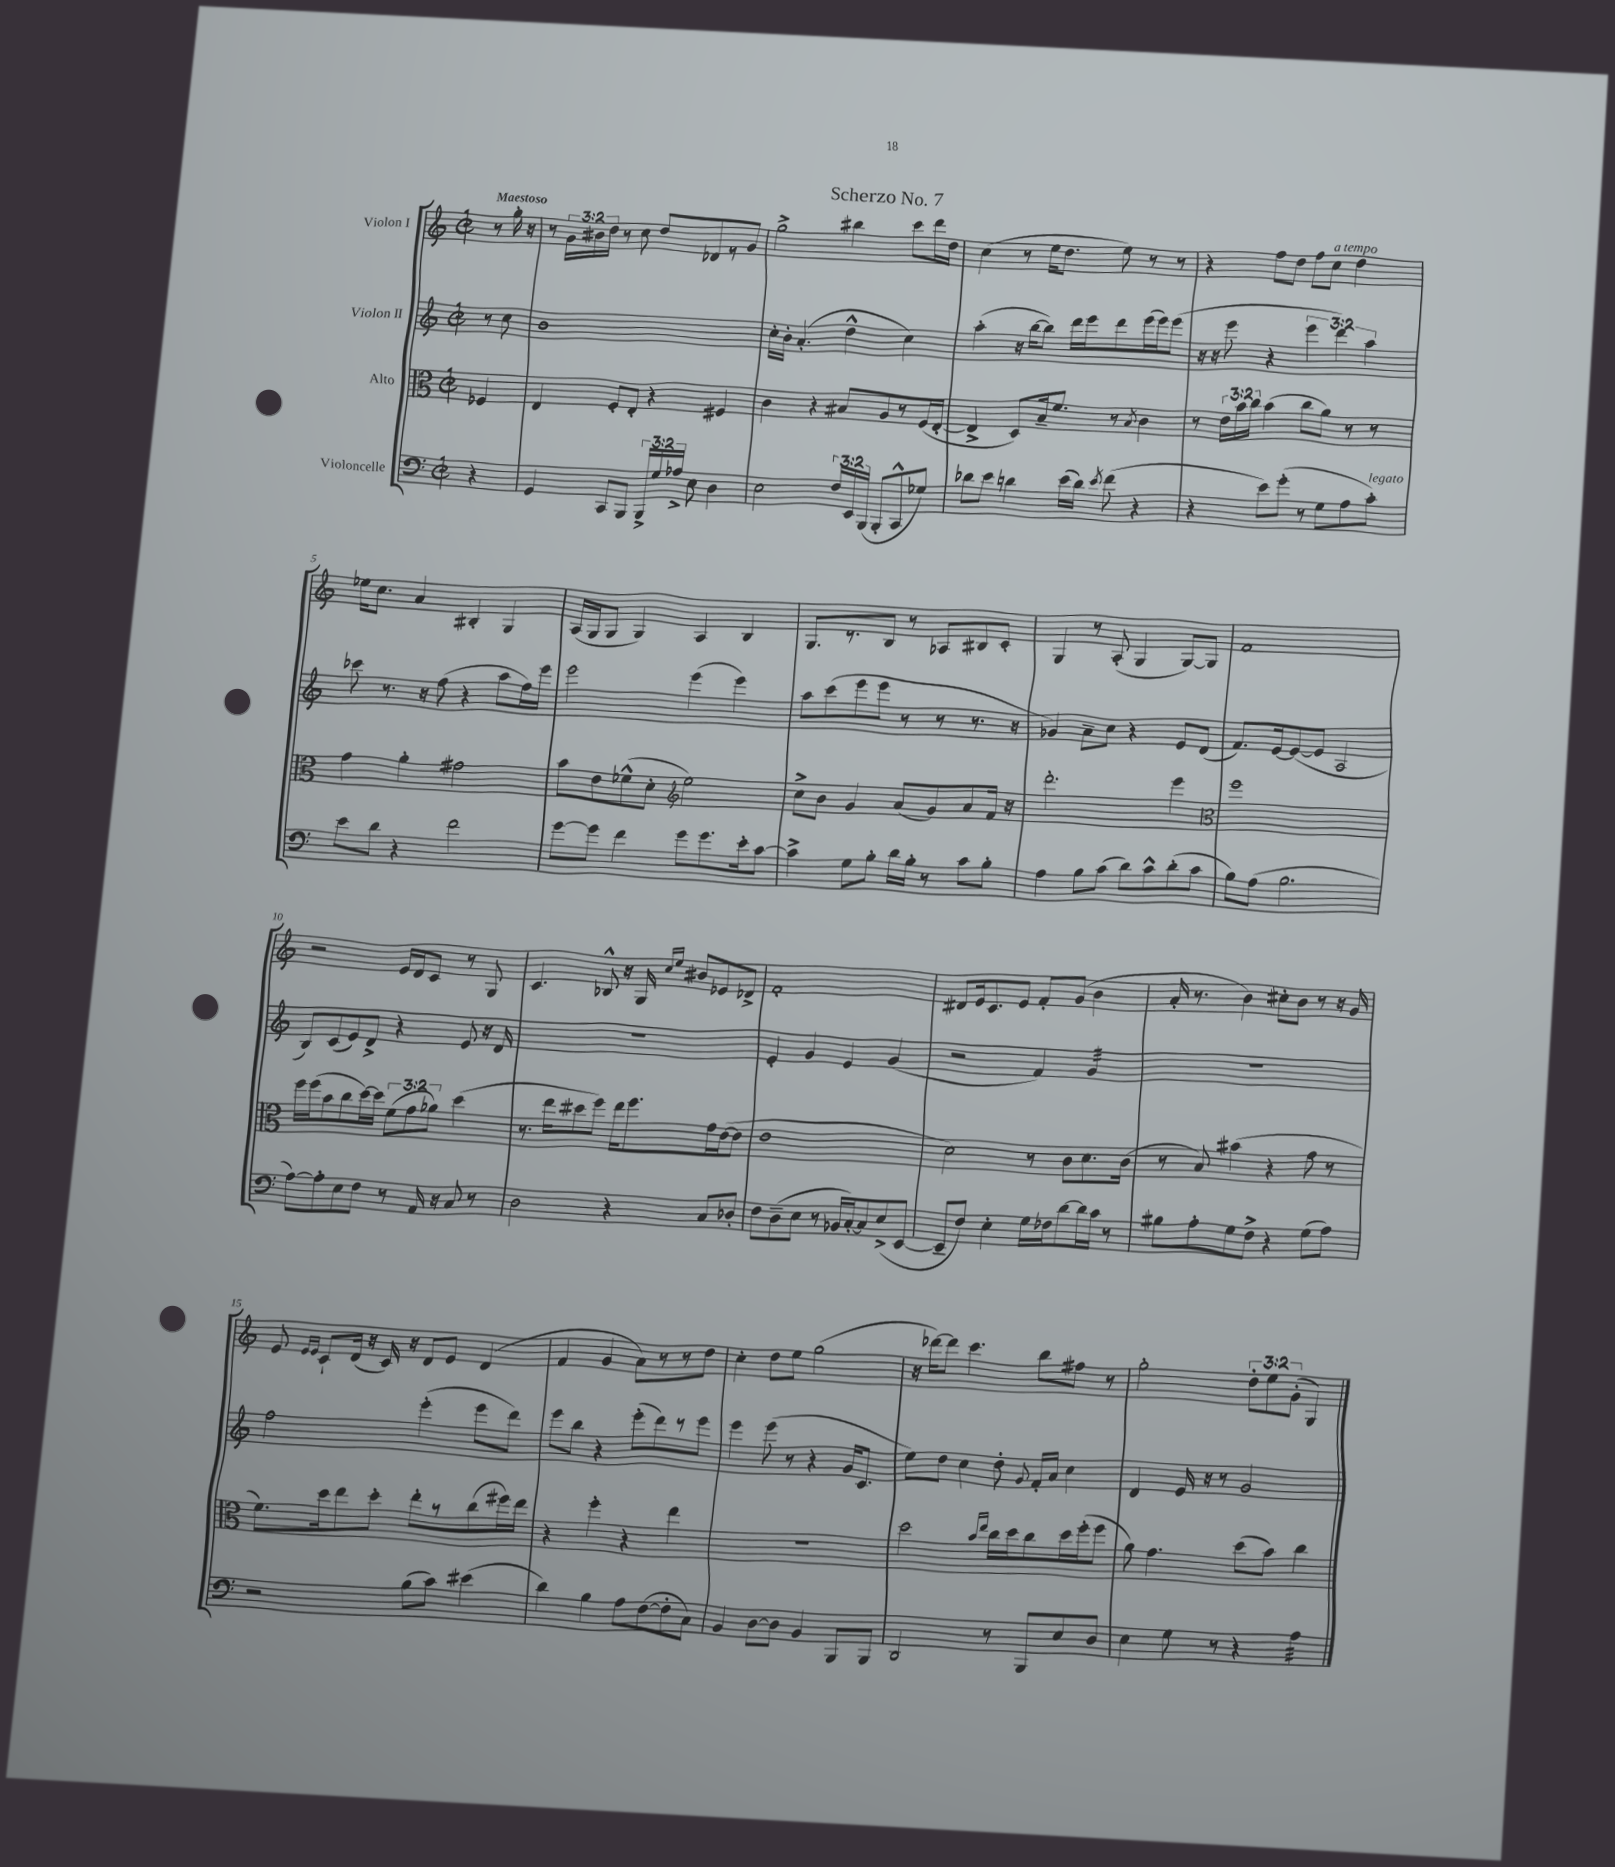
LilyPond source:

\header { title = "Scherzo No. 7" }
<<
\new StaffGroup <<
\new Staff = "s0" \with { instrumentName = "Violon I" } {
    \clef treble \key c \major \defaultTimeSignature \time 2/2 \override Staff.TupletNumber.text = #tuplet-number::calc-fraction-text \partial 4 \tempo "Maestoso"
    \autoBeamOff r8 g''16-. r16 |
    r8 \tuplet 3/2 { g'16[ bis'16 d''16] } r8 c''8 d''8[ des'8 r8 g'8] |
    g''2-> bis''4 c'''8[ d'''16 d''16] |
    c''4( r8 e''16[ d''8.] e''8) r8 r8 |
    r4 f''8[ d''8] f''8[ c''8]^\markup { \italic "a tempo" } d''4 |
    ees''16[ c''8.] a'4 bis4-. g4 |
    a16[( g16 g8] g4) a4 b4 |
    g8.[ r8. b8] r8 aes8[ bis8 c'8]-. |
    g4 r8 a8-.( g4 g8[~) g8] |
    f'1 |
    r2 e'16[ d'16 c'8] r8 g8 |
    c'4. bes8-^ r16 g16 \grace { c''16[ e''16] } bis'8[ ees'8 des'8]-> |
    f'1-. |
    dis'8[ e'16 c'8. e'8] f'8[-. g'8]( b'4 |
    a'16-. r8. b'4) cis''8[-. b'8] r8 r16 g'16 |
    e'8 \grace { e'16[ e'16] } c'8[-! d'16]( r16 c'16) r16 d'8[ e'8] d'4( |
    f'4 g'4 a'8[) r8 r8 d''8] |
    c''4-. d''8[ e''8] g''2( |
    r16 des'''16[~) des'''8] c'''4. b''8[ fis''8] r8 |
    g''2-. \tuplet 3/2 { d''8[-. e''8 g'8]-.( } g4) \bar "|." |
}
\new Staff = "s1" \with { instrumentName = "Violon II" } {
    \clef treble \key c \major \defaultTimeSignature \time 2/2 \override Staff.TupletNumber.text = #tuplet-number::calc-fraction-text \partial 4
    \autoBeamOff r8 c''8 |
    b'1 |
    c''16[-. b'16]-. a'4.-.( d''4-^ c''4) |
    a''4-.( r16 b''16[~ b''8]) d'''16[ e'''16 d'''8 e'''16( e'''16) e'''8]( |
    r16 r16 e'''8 r4 \tuplet 3/2 { e'''4 d'''4) a''4 } |
    ces'''8 r8. r16 f''8( r4 a''8[ f''16) e'''16] |
    e'''2 e'''4( e'''4) |
    a''8[ c'''8( e'''8 e'''8] r8 r8 r8. r16 |
    ges'4) a'8[-- c''8] r4 e'8[ d'8]( |
    f'8.[) e'16~ e'8~( e'8] a2 |
    b8[) c'8( e'8) d'8]-> r4 e'8 r16 d'16 |
    r1 |
    e'4-. g'4 e'4 g'4( |
    r2 f'4) g'4:32 |
    R1 |
    f''2 e'''4-.( e'''8[ d'''8]) |
    e'''8[ b''8] r4 e'''8[-.( d'''8) r8 e'''8] |
    e'''4 e'''8( r8 r4 g'16[ c'8.] |
    e''8[) d''8] c''4 d''8-. \appoggiatura { g'8 } f'16[-. a'16] c''4 |
    d'4 e'16 r16 r8 g'2 \bar "|." |
}
\new Staff = "s2" \with { instrumentName = "Alto" } {
    \clef alto \key c \major \defaultTimeSignature \time 2/2 \override Staff.TupletNumber.text = #tuplet-number::calc-fraction-text \partial 4
    \autoBeamOff fes4 |
    e4 f8[-. e8]-. r4 fis4 |
    c'4 r4 bis8[ a8 r8 f16( e16]~-. |
    e4-> d8[) b16-- f'8.] r8 \acciaccatura { b8 } c'4 |
    r8 \tuplet 3/2 { e'16[ b'16 c''16] } b'4( c''8[ a'8]) r8 r8 |
    g'4 a'4-. gis'2 |
    b'8[ e'8 fes'8-^( d'8]-. \clef treble e''2) |
    c''8[-> b'8] g'4 a'8[( g'8) a'8 f'16] r16 |
    d'''2.-. e'''4 |
    \clef alto f''1 |
    f''16[ f''16( b'8 c''8 d''16~) d''16] \tuplet 3/2 { f'8[( g'8 aes'8]) } d''4( |
    r8. e''16[ dis''8 f''8]) e''16[ f''8. g'16 e'16~( e'8] |
    e'1 |
    d'2) r8 c'8[ d'8. c'16]( |
    r8 b8) bis'4( r4 g'8 r8 |
    f'8.[) d''16 e''8 d''8]-. e''8[-. r8 c''8( fis''16) e''16] |
    r4 f''4-. r4 e''4 |
    R1 |
    d''2 \grace { b'16[ e''16] } c''16[ d''16 c''8 d''16 f''16-.( f''8] |
    a'8) g'4. d''8[( b'8]) c''4 \bar "|." |
}
\new Staff = "s3" \with { instrumentName = "Violoncelle" } {
    \clef bass \key c \major \defaultTimeSignature \time 2/2 \override Staff.TupletNumber.text = #tuplet-number::calc-fraction-text \partial 4
    \autoBeamOff r4 |
    g,4 c,8[ b,,8] \tuplet 3/2 { b,,16[-> g16 aes16]-> } e8 d4 |
    e2 \tuplet 3/2 { f16[ e,16 b,,16]( } b,,8[-. c,8-^ ges8]) |
    des'8[ e'8] d'4 e'16[( d'16]) \acciaccatura { e'8 } f'8( r4 |
    r4 e'8[) g'8]-.( r8 g8[ a8 c'8]-.^\markup { \italic "legato" }) |
    e'8[ d'8] r4 f'2 |
    g'8[~ g'8] f'4 g'8[ g'8. e'16-. c'8]~ |
    c'4-> g8[ b8]-. d'16[ b16]-. r8 c'8[ b8]-. |
    a4 b8[ c'8]( d'8[) c'8-^ d'8-.( c'8] |
    b8[) a8]( b2. |
    a8[~) a8-. e8 f8] r8 a,16 r16 c8 r8 |
    d2 r4 c8[ des8]-. |
    f8[ d8--( e8] r8 bes,16[ c16~-.) c8 e8->( e,8]~ |
    e,8[-- f8]) e4-. g16[ fes16 d'8~ d'16 c'16] r8 |
    bis8[ a8-. g8 f8]-> r4 g8[( a8]) |
    r2 b8[( c'8]) eis'4( |
    d'4) b4 a8[ f8~( f8-. c8]) |
    b,4 d8[~ d8] b,4 b,,8[ b,,8] |
    d,2 r8 b,,8[ e8 d8] |
    e4 g8 r8 r4 a4:32 \bar "|." |
}
>>
>>
